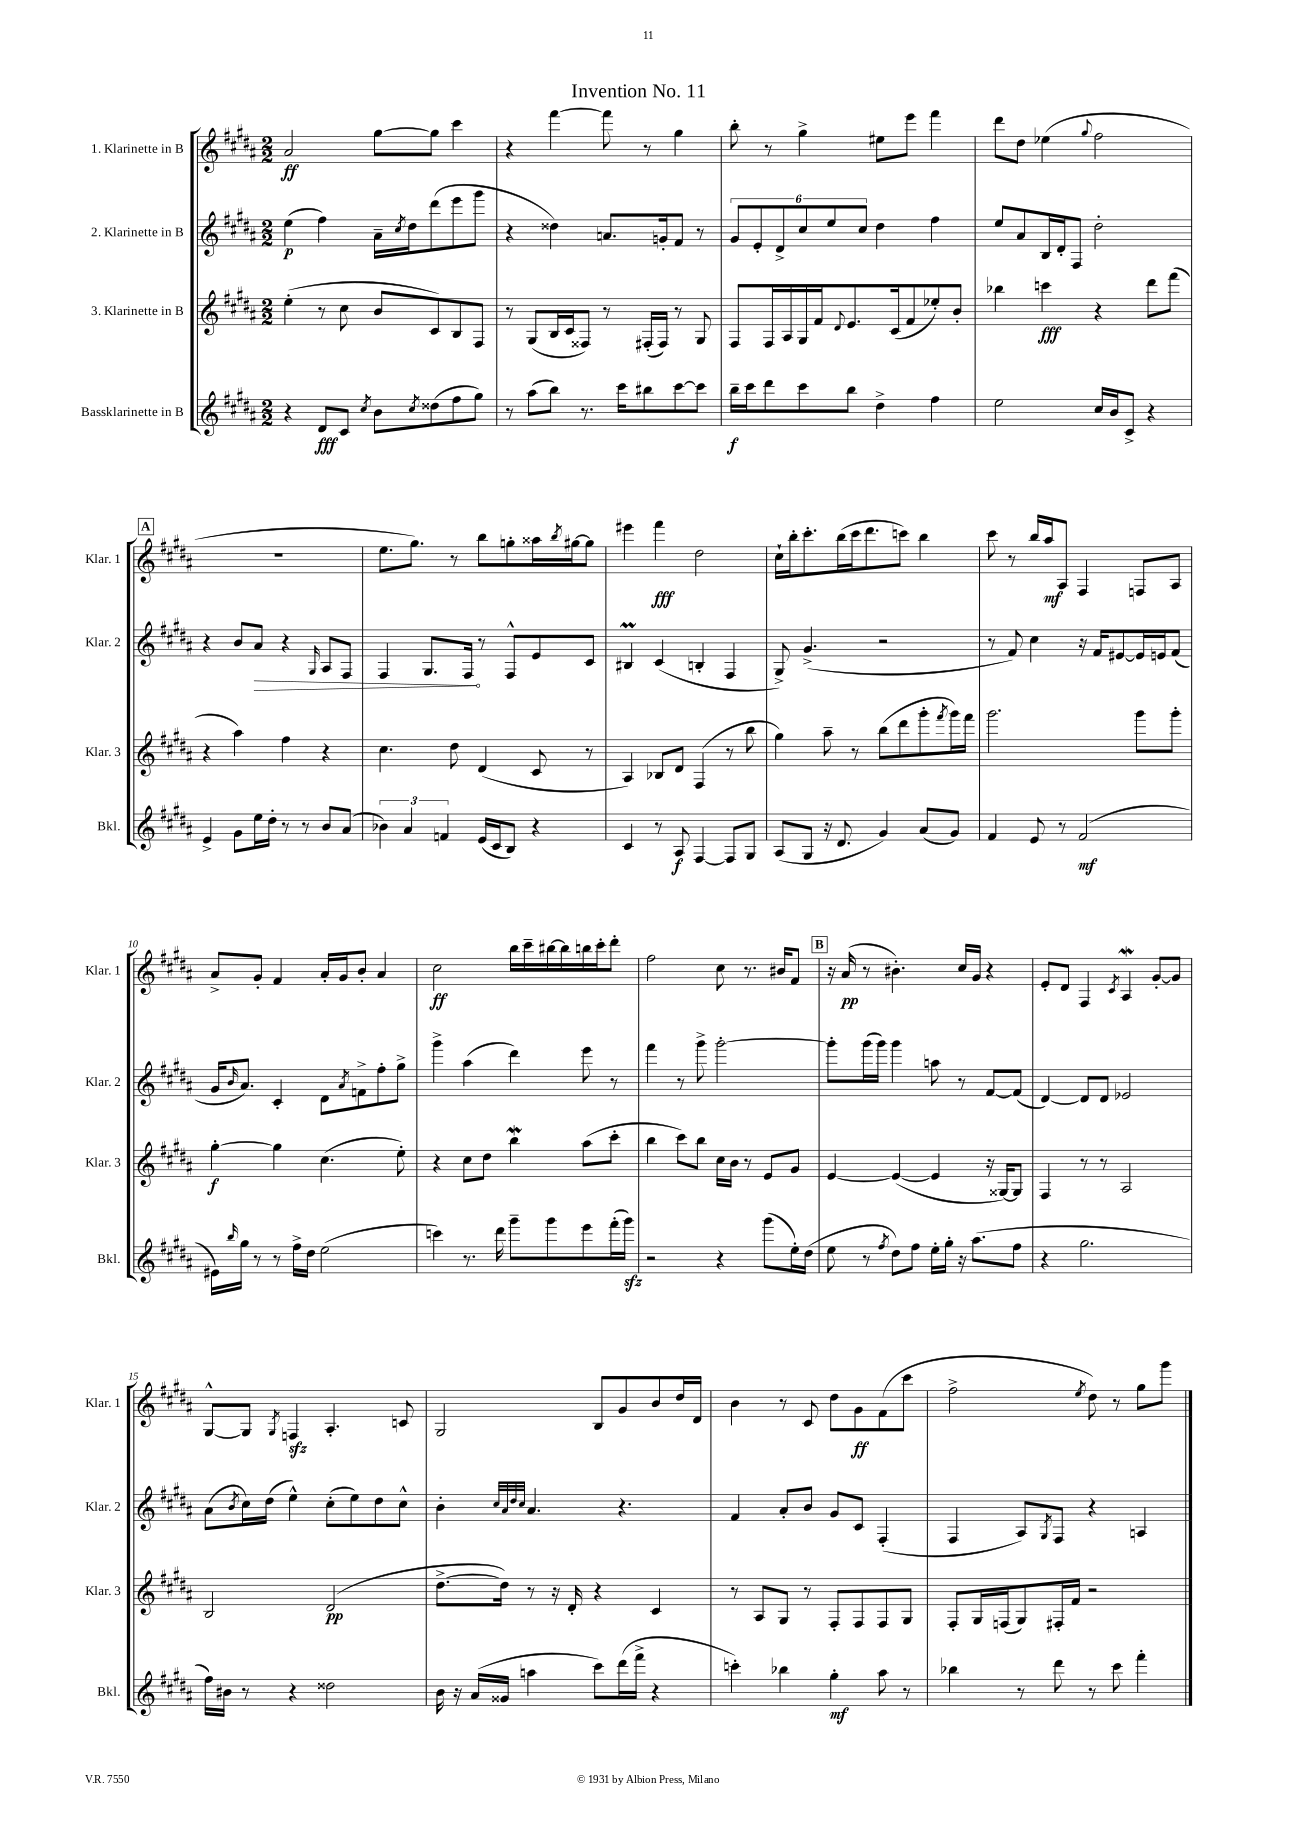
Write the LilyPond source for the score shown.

\header { title = "Invention No. 11" }
<<
\new StaffGroup <<
\new Staff = "s0" \with { instrumentName = "1. Klarinette in B" shortInstrumentName = "Klar. 1" } {
    \clef treble \key b \major \numericTimeSignature \time 2/2
    ais'2\ff gis''8~ gis''8 cis'''4 |
    r4 fis'''4~ fis'''8 r8 gis''4 |
    b''8-. r8 gis''4-> eis''8 e'''8 fis'''4 |
    dis'''8 dis''8 ees''4( \appoggiatura { gis''8 } fis''2 |
    \mark \markup { \box "A" } R1 |
    e''8. gis''8.) r8 b''8 g''8-. aisis''16 \acciaccatura { b''8 } gis''16~ gis''8 |
    eis'''4 fis'''4\fff dis''2 |
    cis''16-! b''16-. cis'''8.-. b''16( cis'''16 dis'''8. c'''8) b''4 |
    cis'''8 r8 b''16 ais''16\mf ais8 fis4 f8 ais8 |
    ais'8-> gis'8-. fis'4 ais'16-. gis'16 b'8-. ais'4 |
    cis''2\ff b''16 cis'''16-- bis''16~ bis''16 b''16 cis'''16-. dis'''8-. |
    fis''2 cis''8 r8. bis'16 fis'8 |
    \mark \markup { \box "B" } r16 ais'16\pp( r8 bis'4.-.) cis''16 gis'16 r4 |
    e'8-. dis'8 fis4 \acciaccatura { cis'8 } ais4\mordent gis'8~-. gis'8 |
    gis8~-^ gis8 \acciaccatura { gis8 } f4\sfz ais4.-. c'8 |
    gis2 b8 gis'8 b'8 dis''16 dis'16 |
    b'4 r8 cis'8 dis''8 gis'8\ff fis'8( cis'''8 |
    fis''2-> \acciaccatura { e''8 } dis''8) r8 gis''8 gis'''8 \bar "|." |
}
\new Staff = "s1" \with { instrumentName = "2. Klarinette in B" shortInstrumentName = "Klar. 2" } {
    \clef treble \key b \major \numericTimeSignature \time 2/2
    e''4\p( fis''4) ais'16-- \acciaccatura { cis''8 } dis''16 dis'''8( e'''8 gis'''8 |
    r4 disis''4) a'8. g'16-. fis'8 r8 |
    \tuplet 6/4 { gis'8 e'8-. dis'8-> cis''8 e''8 cis''8 } dis''4 fis''4 |
    e''8 ais'8 b16 dis'16-. fis8 dis''2-. |
    \mark \markup { \box "A" } r4 b'8 \once \override Hairpin.circled-tip = ##t ais'8\> r4 \grace { gis16 } ais8 fis8 |
    fis4 gis8. fis16\! r8 fis8-^ e'8 cis'8 |
    bis4\prall cis'4( b4-. fis4 |
    gis8->) gis'4.->( r2 |
    r8 fis'8) cis''4 r16 fis'16 eis'8~ eis'16 e'16 fis'8( |
    gis'16 \grace { b'16 } ais'8.) cis'4-. dis'8 \acciaccatura { ais'8 } f'8-> fis''8-. gis''8-> |
    gis'''4-> ais''4( dis'''4) e'''8 r8 |
    fis'''4 r8 gis'''8-> gis'''2~-. |
    \mark \markup { \box "B" } gis'''8-. gis'''16( gis'''16) gis'''4 a''8 r8 fis'8~ fis'8( |
    dis'4~) dis'8 dis'8 ees'2 |
    ais'8( \acciaccatura { b'8 } cis''16) dis''16( e''4-^) cis''8-.( e''8) dis''8 cis''8-^ |
    b'4-. \grace { cis''32 ais'32 dis''32 cis''32 } ais'4. r4. |
    fis'4 ais'8-. b'8 gis'8 cis'8 fis4-.( |
    fis4 ais8) \acciaccatura { gis8 } fis8 r4 a4 \bar "|." |
}
\new Staff = "s2" \with { instrumentName = "3. Klarinette in B" shortInstrumentName = "Klar. 3" } {
    \clef treble \key b \major \numericTimeSignature \time 2/2
    e''4-.( r8 cis''8 b'8 cis'8) b8 fis8 |
    r8 gis8( b16 cis'16 fisis8) r8 fis16-.( fis16) r8 gis8 |
    fis8 fis16 ais16 gis16 fis'16 \appoggiatura { dis'8 } e'8. cis'16( fis'8 ees''8-.) b'8-. |
    bes''4 c'''4\fff r4 dis'''8 fis'''8( |
    \mark \markup { \box "A" } r4 ais''4) fis''4 r4 |
    cis''4. dis''8 dis'4( cis'8 r8 |
    ais4) bes8 dis'8 fis4( r8 b''8 |
    gis''4) ais''8-- r8 b''8( dis'''8 gis'''8-. \acciaccatura { fis'''8 } gis'''16) fis'''16 |
    gis'''2. gis'''8 gis'''8-. |
    gis''4~-.\f gis''4 cis''4.( e''8-.) |
    r4 cis''8 dis''8 b''4\mordent ais''8( cis'''8-. |
    b''4 cis'''8) b''8 cis''16 b'16 r8 e'8 gis'8 |
    \mark \markup { \box "B" } e'4~ e'4~( e'4 r16 gisis16~) gisis8 |
    fis4 r8 r8 ais2 |
    b2 dis'2\pp( |
    dis''8.~-> dis''16) r8 r16 dis'16-. r4 cis'4 |
    r8 ais8 gis8 r8 fis8-. fis8 fis8 gis8 |
    fis8-. gis16 f16( gis8) fis16-. fis'16 r2 \bar "|." |
}
\new Staff = "s3" \with { instrumentName = "Bassklarinette in B" shortInstrumentName = "Bkl." } {
    \clef treble \key b \major \numericTimeSignature \time 2/2
    r4 dis'8\fff cis'8 \acciaccatura { cis''8 } b'8 \acciaccatura { cis''8 } disis''8( fis''8 gis''8) |
    r8 ais''8( b''8) r8. cis'''16 bis''8 cis'''8~ cis'''8 |
    b''16--\f cis'''16 dis'''8 cis'''8 b''8 dis''4-> fis''4 |
    e''2 cis''16 b'16 cis'8-> r4 |
    \mark \markup { \box "A" } e'4-> gis'8 e''16 dis''16-. r8 r8 b'8 ais'8( |
    \tuplet 3/2 { bes'4) ais'4 f'4 } e'16( cis'16 b8) r4 |
    cis'4 r8 ais8\f fis4~ fis8 gis8 |
    ais8( gis8 r16 dis'8. gis'4) ais'8( gis'8) |
    fis'4 e'8 r8 fis'2\mf( |
    eis'16) \grace { b''16 } gis''16 r8 r8 fis''16-> dis''16 e''2( |
    c'''4) r8. dis'''16 gis'''8-- gis'''8 e'''8 fis'''16-.( gis'''16\sfz) |
    r2 r4 gis'''8( e''16-.) dis''16( |
    \mark \markup { \box "B" } e''8 r8 \acciaccatura { fis''8 } dis''8) fis''8 e''16-. gis''16-. r16 ais''8.( fis''8 |
    r4 gis''2. |
    fis''16) bis'16 r8 r4 disis''2 |
    b'16 r16 ais'16( gisis'16 a''4 cis'''8) dis'''16( fis'''16-> r4 |
    c'''4-.) bes''4 gis''4-.\mf ais''8 r8 |
    bes''4 r8 dis'''8 r8 cis'''8 fis'''4-. \bar "|." |
}
>>
>>
